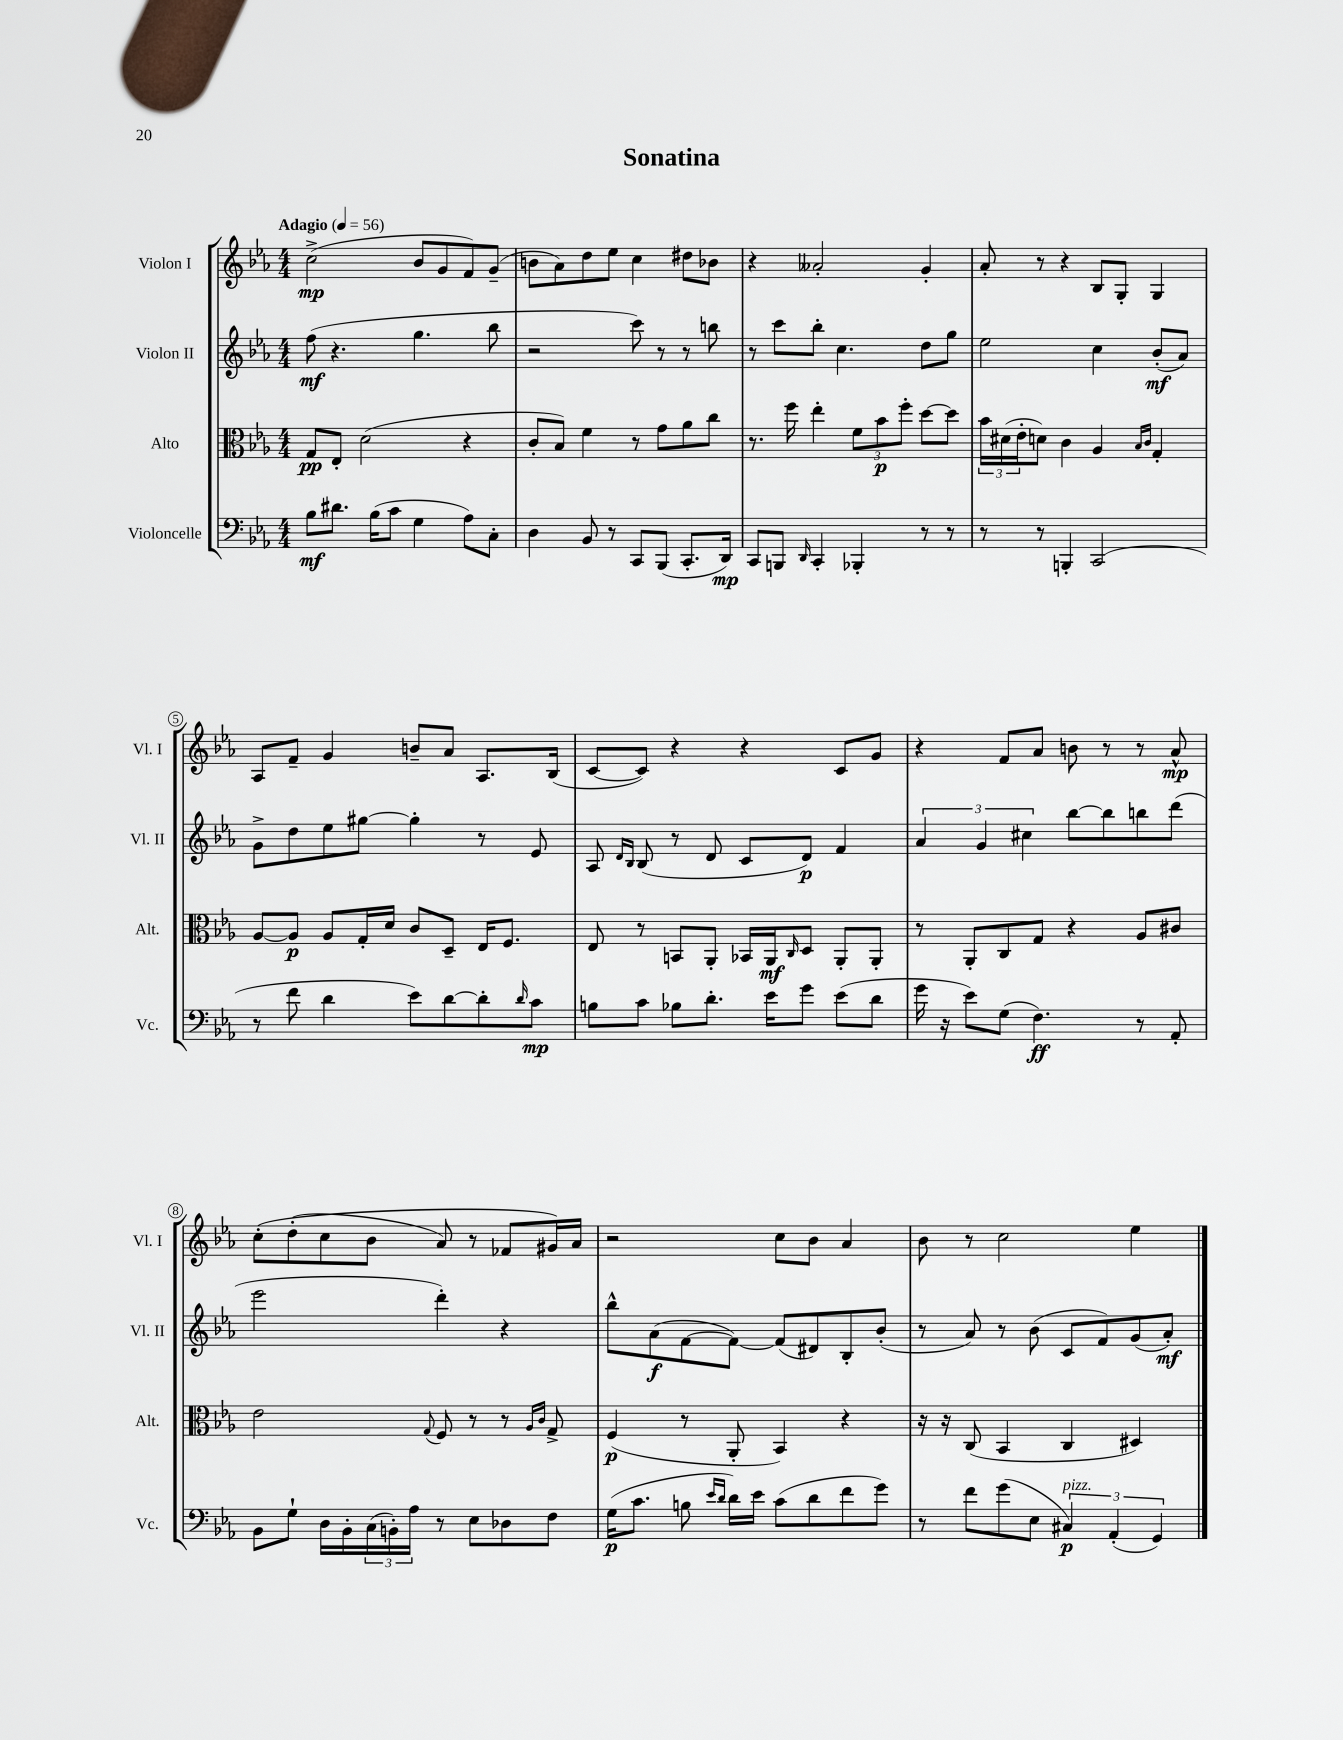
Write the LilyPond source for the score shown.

\header { title = "Sonatina" }
<<
\new StaffGroup <<
\new Staff = "s0" \with { instrumentName = "Violon I" shortInstrumentName = "Vl. I" } {
    \clef treble \key ees \major \numericTimeSignature \time 4/4 \tempo "Adagio" 4 = 56
    c''2->\mp( bes'8 g'8 f'8) g'8--( |
    b'8 aes'8) d''8 ees''8 c''4 dis''8 bes'8 |
    r4 aeses'2-. g'4-. |
    aes'8-. r8 r4 bes8 g8-. g4 |
    aes8 f'8-- g'4 b'8-- aes'8 aes8. bes16( |
    c'8~ c'8) r4 r4 c'8 g'8 |
    r4 f'8 aes'8 b'8 r8 r8 aes'8-^\mp |
    c''8-.\( d''8-.( c''8 bes'8 aes'8) r8 fes'8 gis'16\) aes'16 |
    r2 c''8 bes'8 aes'4 |
    bes'8 r8 c''2 ees''4 \bar "|." |
}
\new Staff = "s1" \with { instrumentName = "Violon II" shortInstrumentName = "Vl. II" } {
    \clef treble \key ees \major \numericTimeSignature \time 4/4
    f''8\mf( r4. g''4. bes''8 |
    r2 c'''8) r8 r8 b''8 |
    r8 c'''8 bes''8-. c''4. d''8 g''8 |
    ees''2 c''4 bes'8-.\mf( aes'8) |
    g'8-> d''8 ees''8 gis''8~ gis''4-. r8 ees'8 |
    aes8 \grace { d'16 bes16 } bes8( r8 d'8 c'8 d'8\p) f'4 |
    \tuplet 3/2 { aes'4 g'4 cis''4 } bes''8~ bes''8 b''8 d'''8( |
    ees'''2 d'''4-.) r4 |
    bes''8-^ aes'8\f( f'8~ f'8~) f'8( dis'8) bes8-. bes'8-.( |
    r8 aes'8) r8 bes'8( c'8 f'8) g'8( aes'8-.\mf) \bar "|." |
}
\new Staff = "s2" \with { instrumentName = "Alto" shortInstrumentName = "Alt." } {
    \clef alto \key ees \major \numericTimeSignature \time 4/4
    g8\pp ees8-. d'2( r4 |
    c'8-. bes8) f'4 r8 g'8 aes'8 c''8 |
    r8. f''16 ees''4-. \tuplet 3/2 { f'8 bes'8\p f''8-. } d''8~ d''8 |
    \tuplet 3/2 { bes'16 dis'16( ees'16-. } d'8) c'4 aes4 \grace { bes16 c'16 } g4-. |
    aes8~ aes8\p aes8 g16-. d'16 c'8 d8-- ees16 f8. |
    ees8 r8 b,8 aes,8-. bes,16 aes,16\mf \grace { c16 } d8 aes,8-. aes,8-. |
    r8 aes,8-. c8 g8 r4 aes8 cis'8 |
    ees'2 \appoggiatura { g8 } f8 r8 r8 \grace { aes16 c'16 } g8-> |
    f4\p( r8 aes,8-. bes,4) r4 |
    r16 r16 c8( bes,4 c4 dis4) \bar "|." |
}
\new Staff = "s3" \with { instrumentName = "Violoncelle" shortInstrumentName = "Vc." } {
    \clef bass \key ees \major \numericTimeSignature \time 4/4
    bes8\mf dis'8. bes16( c'8 g4 aes8) c8-. |
    d4 bes,8 r8 c,8 bes,,8( c,8.-. d,16\mp) |
    c,8 b,,8 \grace { d,16 } c,4-. bes,,4-. r8 r8 |
    r8 r8 b,,4-. c,2( |
    r8 f'8 d'4 ees'8) d'8~ d'8-. \grace { d'16 } c'8\mp |
    b8 c'8 bes8 d'8.-. ees'16 g'8 ees'8( d'8 |
    g'16 r16 ees'8) g8( f4.\ff) r8 aes,8-. |
    bes,8 g8-! d16 bes,16-. \tuplet 3/2 { c16( b,16-.) aes16 } r8 ees8 des8 f8 |
    g16\p( c'8. b8 \grace { ees'16 d'16 } d'16) ees'16 c'8( d'8 f'8 g'8) |
    r8 f'8 g'8( ees8 \tuplet 3/2 { cis4\p^\markup { \italic "pizz." }) aes,4-.( g,4) } \bar "|." |
}
>>
>>
\layout { \context { \Score \override BarNumber.stencil = #(make-stencil-circler 0.1 0.3 ly:text-interface::print) } }
